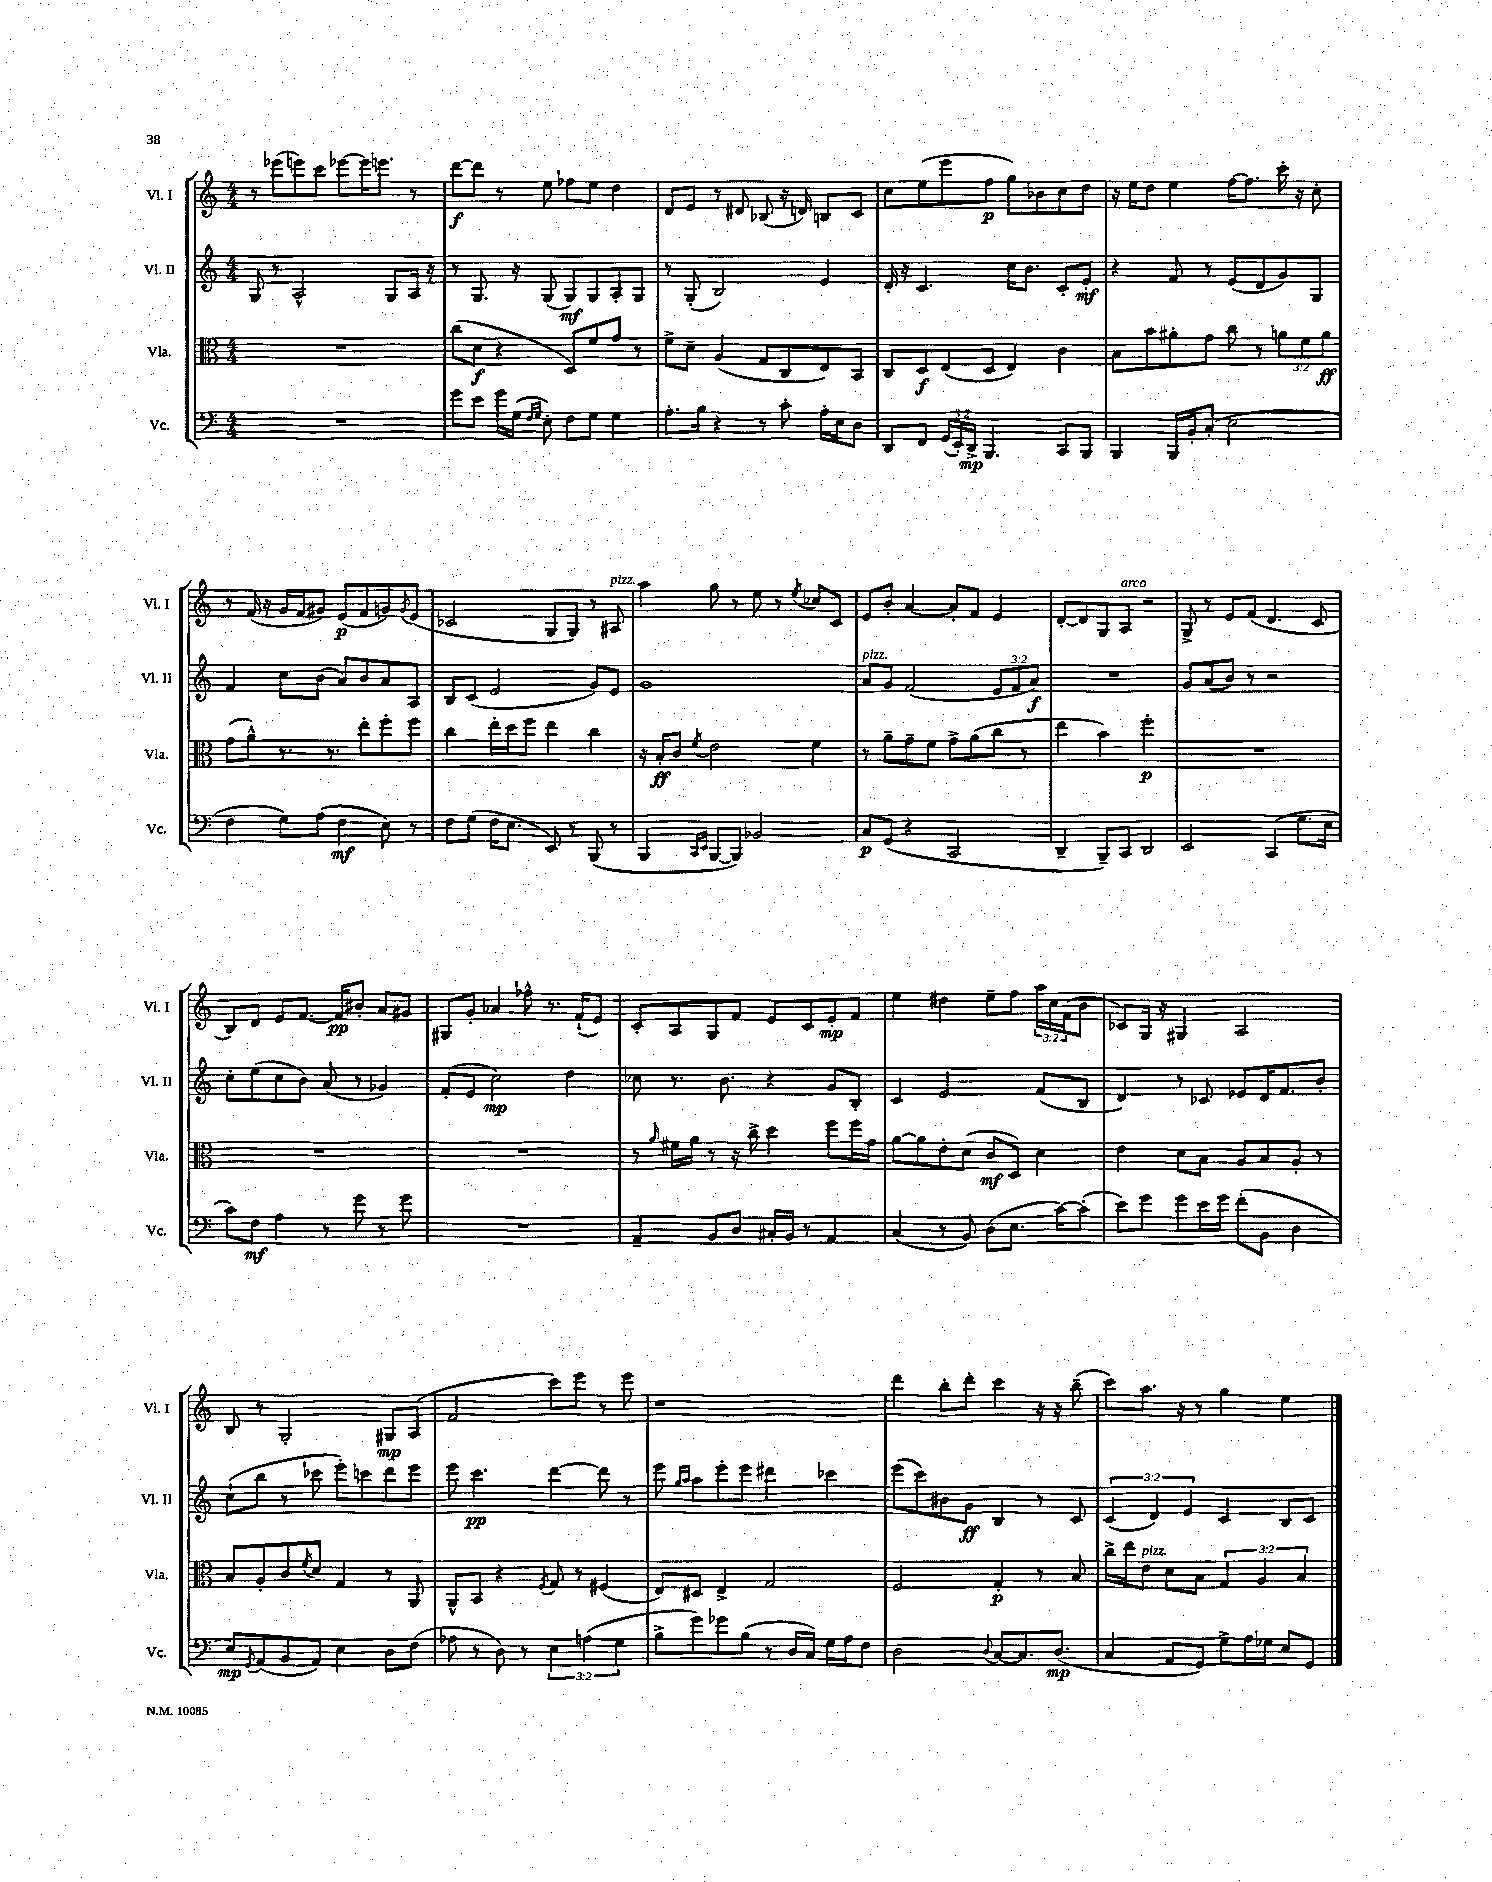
<<
\new StaffGroup <<
\new Staff = "s0" \with { instrumentName = "Vl. I" shortInstrumentName = "Vl. I" } {
    \clef treble \key c \major \numericTimeSignature \time 4/4 \override Staff.TupletNumber.text = #tuplet-number::calc-fraction-text
    r8 ees'''8( e'''8) c'''8 ees'''8~ ees'''16 e'''8. r8 |
    d'''8~\f d'''8 r8 e''8 fes''8 e''8 d''4 |
    d'8 e'8 r8 dis'8 bes8( r16 d'16) b8 c'8 |
    c''8 e''8( e'''8 f''8\p g''8) bes'8 c''8 d''8 |
    r16 e''16 d''8 e''4 f''16~ f''8. c'''16-. r16 c''8-. |
    r8 f'16( r16 g'16 f'16 gis'8) e'8\p( f'8 g'8) \acciaccatura { g'8 } e'8( |
    ces'2 g8 g8) r8 ais8^\markup { \italic "pizz." } |
    a''4 g''8 r8 e''8 r8 \acciaccatura { e''8 } ces''8 c'8 |
    e'8 b'8-. a'4~ a'8-. f'8 e'4 |
    d'8~-. d'8 g8 a8^\markup { \italic "arco" } r2 |
    g8-> r8 e'8 f'8( d'4. c'8 |
    b8) d'8 e'8 f'8.~ f'16\pp bis'8-. a'8 gis'8 |
    gis8 g'8-. aes'4 fes''8-^ r8. f'16-!( e'8) |
    c'8-. a8 g8 f'8 e'8 c'8 e'8-.\mp f'8 |
    e''4 dis''4 e''8-- f''8 \tuplet 3/2 { a''16 c''16 f'16( } b'8 |
    ces'8) g16 r16 gis4 a2 |
    b8 r8 g2-. gis8\mp a8( |
    f'2 c'''8) e'''8 r8 e'''8 |
    r1 |
    d'''4 b''8-. d'''8-. c'''4 r16 r16 b''8--( |
    c'''8) a''8. r16 r8 g''4 e''4 \bar "|." |
}
\new Staff = "s1" \with { instrumentName = "Vl. II" shortInstrumentName = "Vl. II" } {
    \clef treble \key c \major \numericTimeSignature \time 4/4 \override Staff.TupletNumber.text = #tuplet-number::calc-fraction-text
    g8 r8 a2-^ g8 a16 r16 |
    r8 g8. r16 g8( g8\mf) g8 a8-. g8 |
    r8 g8-.( b2) e'4 |
    d'16-. r16 c'4. c''16 b'8. c'8-. e'8-.\mf |
    r4 f'8 r8 e'8( d'8 g'8) g8 |
    f'4 c''8 b'8( a'8) b'8 a'8 a8 |
    b8 c'8( e'2 g'8) e'8 |
    g'1 |
    a'8^\markup { \italic "pizz." } g'8 f'2( \tuplet 3/2 { e'8 f'8 a'8\f) } |
    R1 |
    g'8 a'8( b'8) r8 r2 |
    c''8-. e''8( c''8 b'8) a'8( r8 ges'4) |
    f'8-.( e'8 c''2\mp) d''4 |
    ces''8 r8. b'8. r4 g'8 b8-. |
    c'4 e'2 f'8( b8 |
    d'4) r8 ces'8 ees'8 d'16 f'8. b'8-. |
    c''8-!( b''8 r8 ces'''8 e'''8-.) c'''8 d'''8 e'''8 |
    e'''8 c'''4.\pp d'''4~ d'''8 r8 |
    e'''8 \grace { g''16 a''16 } a''8 e'''8-. e'''8 dis'''4 ces'''4 |
    e'''8( c'''8) bis'8 g'8\ff b4 r8 c'8 |
    \tuplet 3/2 { c'4( d'4) e'4 } c'4 b8 c'8 \bar "|." |
}
\new Staff = "s2" \with { instrumentName = "Vla." shortInstrumentName = "Vla." } {
    \clef alto \key c \major \numericTimeSignature \time 4/4 \override Staff.TupletNumber.text = #tuplet-number::calc-fraction-text
    R1 |
    c''8( d'8\f r4 d8) f'8 g'8 r8 |
    f'8-> d'8-- a4( g8 c8 e8) b,8 |
    c8 d8\f e8( d8 e4) c'4 |
    b8 b'8 ais'8-. g'8 c''8 r8 \tuplet 3/2 { a'8 f'8 a'8\ff } |
    g'8( a'8-^) r8. r8. e''8-. f''8-. f''8 |
    c''4 e''16-. d''16 f''8 e''4 c''4 |
    r16 b16-.\ff c'8 \acciaccatura { f'8 } e'2 f'4 |
    r8 a'8-- g'8-- f'8 g'8-> a'8( c''8 r8 |
    e''4 b'4) f''2-.\p |
    R1 |
    R1 |
    R1 |
    r8 \grace { a'16 } fis'16 a'16 r8 r16 c''16-> d''4 f''8 f''16 g'16 |
    a'8~ a'8 e'8-. d'8( c'8\mf d8) d'4 |
    e'4 d'8 b8 a8 b8 a8-. r8 |
    b8 a8-. c'8 \acciaccatura { f'8 } d'8 g4 r8 a,8 |
    a,8-^ b,8 r4 \acciaccatura { f8 } g8 r8 fis4( |
    e8) dis8 e4-> g2 |
    f2 g4-.\p r8 b8 |
    c''16-> e''16 e'8^\markup { \italic "pizz." } d'8 b8 \tuplet 3/2 { g4 a4 b4 } \bar "|." |
}
\new Staff = "s3" \with { instrumentName = "Vc." shortInstrumentName = "Vc." } {
    \clef bass \key c \major \numericTimeSignature \time 4/4 \override Staff.TupletNumber.text = #tuplet-number::calc-fraction-text
    R1 |
    g'8 e'8 g'16 g16( \grace { f16 g16 } e8-.) f8 g8 g4 |
    a8.-. b16 r4 r8 c'8-. a16-. e16 d8 |
    d,8 f,8 \tuplet 3/2 { g,16( e,16-.) d,16->\mp } b,,4. c,8 b,,8 |
    b,,4 b,,16 b,16-. c8-.( e2 |
    f4 g8) a8( f4\mf e8) r8 |
    f8 g8( f16 e8. e,8) r8 b,,8( r8 |
    b,,4 \grace { c,16 e,16 } b,,8~ b,,8) bes,2 |
    c8\p g,8( r4 c,2 |
    d,4-- b,,8--) c,8 d,2 |
    e,2 c,4( g8. e16 |
    c'8) f8\mf a4 r8 g'8 r8 g'8 |
    R1 |
    a,4-- b,8 d8 cis16-. b,16 r8 a,4 |
    c4( r8 b,8) d8( e8. c'16~) c'8-.( |
    e'8) g'8 g'8 e'16 g'16 f'8-.( b,8 d4 |
    e8\mp) \acciaccatura { g,8 } a,8( b,8 a,8) e4 d8 f8( |
    aes8 r8 d8) r8 \tuplet 3/2 { e4 a4( g4 } |
    b8-> g'8) ges'8 b8( r8 d16 c16) g16 a16 f8 |
    d2 \appoggiatura { d8 } c8~ c8. d8.\mp( |
    c4 a,8 g,8) g8-> a16 ges16 e8 g,8 \bar "|." |
}
>>
>>
\layout { \context { \Score \remove "Bar_number_engraver" } }
